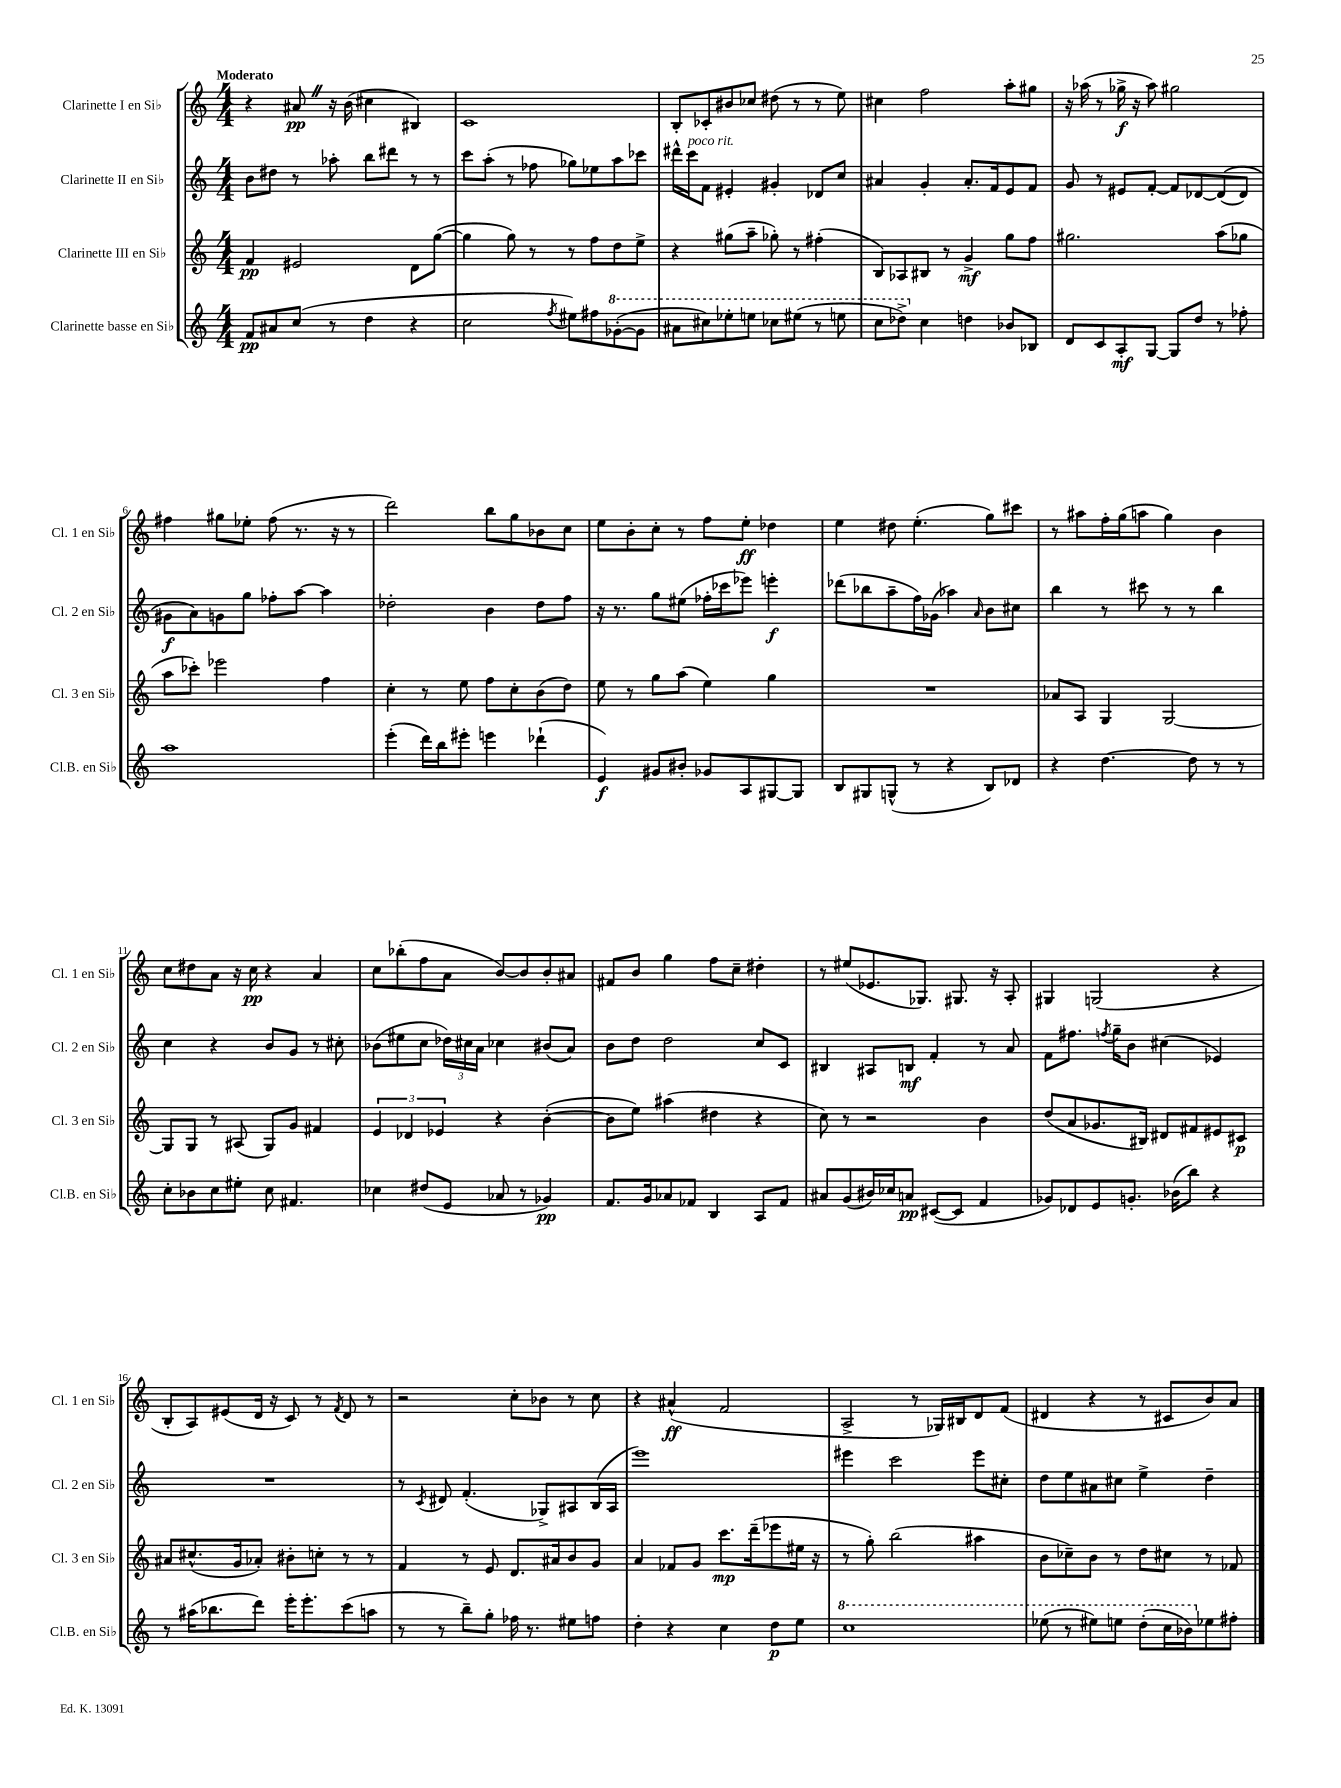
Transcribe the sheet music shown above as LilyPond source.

<<
\new StaffGroup <<
\new Staff = "s0" \with { instrumentName = "Clarinette I en Sib" shortInstrumentName = "Cl. 1 en Sib" } {
    \clef treble \key c \major \numericTimeSignature \time 4/4 \tempo "Moderato"
    \autoBeamOff r4 ais'8\pp \once \override BreathingSign.text = \markup { \musicglyph "scripts.caesura.straight" } \breathe r16 b'16( cis''4 bis4) |
    c'1 |
    b8[-. ces'8-. bis'8 ces''8] dis''8( r8 r8 e''8) |
    cis''4 f''2 a''8[-. gis''8] |
    r16 aes''16( r8 ges''16->\f r16 aes''8) gis''2 |
    fis''4 gis''8[ ees''8]-. fis''8( r8. r16 r8 |
    d'''2) b''8[ g''8 bes'8 c''8] |
    e''8[ b'8-. c''8]-. r8 f''8[ e''8]-.\ff des''4 |
    e''4 dis''8 e''4.-.( g''8[) cis'''8] |
    r8 ais''8[ f''16-. g''16( a''8] g''4) b'4 |
    c''8[ dis''8 a'8] r16 c''16\pp r4 a'4 |
    c''8[ bes''8-.( f''8 a'8] b'8[~) b'8 b'8-. ais'8] |
    fis'8[ b'8] g''4 f''8[ c''8]-- dis''4-. |
    r8 eis''8[( ees'8. ges8.]) gis8. r16 a8-. |
    gis4 g2( r4 |
    b8[-. a8) eis'8( d'16] r16 c'8) r8 \acciaccatura { f'8 } d'8 r8 |
    r2 c''8[-. bes'8] r8 c''8 |
    r4 ais'4-^\ff( f'2 |
    a2-> r8 ges16[) bis16 d'8 f'8]( |
    dis'4 r4 r8 cis'8[ b'8) a'8] \bar "|." |
}
\new Staff = "s1" \with { instrumentName = "Clarinette II en Sib" shortInstrumentName = "Cl. 2 en Sib" } {
    \clef treble \key c \major \numericTimeSignature \time 4/4
    \autoBeamOff b'8[ dis''8] r8 aes''8-. b''8[ dis'''8] r8 r8 |
    c'''8[ a''8]-.( r8 fes''8 ges''8[) ees''8 a''8 ces'''8] |
    dis'''16[-^ c'''16^\markup { \italic "poco rit." } f'8] eis'4-. gis'4-. des'8[ c''8] |
    ais'4 g'4-. ais'8.[-. f'16 e'8 f'8] |
    g'8 r8 eis'8[ f'8]~-. f'8[ des'8~ des'8(\( des'8]) |
    gis'8[\f a'8\) g'8 g''8] fes''8[-. a''8]~ a''4 |
    des''2-. b'4 des''8[ f''8] |
    r16 r8. g''8[ eis''8]( fes''16[-. ces'''16 ees'''8]) e'''4-.\f |
    des'''8[( bes''8 a''8-- f''16) ges'16]( aes''4) \grace { a'16 } b'8[ cis''8] |
    b''4 r8 cis'''8 r8 r8 b''4 |
    c''4 r4 b'8[ g'8] r8 cis''8-. |
    bes'8[( eis''8 c''8] \tuplet 3/2 { des''16[) cis''16 a'16] } ces''4 bis'8[( a'8]) |
    b'8[ d''8] d''2 c''8[ c'8] |
    bis4 ais8[ b8]\mf f'4-. r8 a'8 |
    f'8[ fis''8.] \acciaccatura { f''8 } g''16[-- b'8] cis''4( ees'4) |
    R1 |
    r8 \acciaccatura { c'8 } dis'8 f'4.-.( ges8[->) ais8 b16( ais16] |
    e'''1) |
    eis'''4 c'''2 eis'''8[ cis''8]-. |
    d''8[ e''8 ais'8 cis''8] e''4-> d''4-- \bar "|." |
}
\new Staff = "s2" \with { instrumentName = "Clarinette III en Sib" shortInstrumentName = "Cl. 3 en Sib" } {
    \clef treble \key c \major \numericTimeSignature \time 4/4
    \autoBeamOff f'4\pp eis'2 d'8[ g''8]~( |
    g''4 g''8) r8 r8 f''8[ d''8 e''8]-> |
    r4 gis''8[( a''8]-- ges''8-.) r8 fis''4-.( |
    b8[) aes8 bis8] r8 g'4->\mf g''8[ f''8] |
    gis''2. a''8[( ges''8] |
    a''8[ ces'''8]-.) ees'''2 f''4 |
    c''4-. r8 e''8 f''8[ c''8-. b'8( d''8]) |
    e''8 r8 g''8[ a''8]( e''4) g''4 |
    R1 |
    aes'8[ a8] g4 g2~ |
    g8[ g8] r8 ais8( g8[) g'8] fis'4 |
    \tuplet 3/2 { e'4 des'4 ees'4 } r4 b'4~-.( |
    b'8[ e''8]) ais''4( dis''4 r4 |
    c''8) r8 r2 b'4 |
    d''8[( a'8 ges'8. bis16]) dis'8[ fis'8 eis'8 cis'8]\p |
    ais'8[ cis''8.-^( g'16 aes'8]-.) bis'8[-. c''8]-. r8 r8 |
    f'4 r8 e'8 d'8.[ ais'16 b'8 g'8] |
    a'4 fes'8[ g'8] c'''8.[\mp d'''16--( ees'''8 eis''16] r16 |
    r8 g''8-.) b''2( ais''4 |
    b'8[ ces''8--) b'8] r8 d''8[ cis''8] r8 fes'8 \bar "|." |
}
\new Staff = "s3" \with { instrumentName = "Clarinette basse en Sib" shortInstrumentName = "Cl.B. en Sib" } {
    \clef treble \key c \major \numericTimeSignature \time 4/4
    \autoBeamOff f'8[\pp ais'8 c''8]( r8 d''4 r4 |
    c''2 \acciaccatura { f''8 } eis''8[) fis''8 \ottava #1 ges''8~-.( ges''8] |
    ais''8[ cis'''8) ees'''8-. e'''8] ces'''8[ eis'''8]( r8 e'''8 |
    c'''8[ des'''8]->) \ottava #0 c''4 d''!4 bes'8[ bes8] |
    d'8[ c'8 a8-.\mf g8]~ g8[ d''8] r8 fes''8-. |
    a''1 |
    e'''4-.( d'''16[) b''16 eis'''8]-. e'''4 des'''4-!( |
    e'4\f) gis'8[ bis'8]-. ges'8[ a8 gis8~ gis8] |
    b8[ gis8 g8]-^( r8 r4 b8[) des'8] |
    r4 d''4.~ d''8 r8 r8 |
    c''8[-. bes'8 c''8 eis''8]-. c''8 fis'4. |
    ces''4 dis''8[( e'8] aes'8 r8 ges'4\pp) |
    f'8.[ g'16 aes'8 fes'8] b4 a8[ fes'8] |
    ais'8[ g'8( bis'16) ces''16 a'8]\pp cis'8[~( cis'8] f'4 |
    ges'8[) des'8 e'8 g'8.]-. bes'16[( b''8]) r4 |
    r8 ais''16[( bes''8. d'''8]) e'''16[-. e'''8.-. c'''8( a''8] |
    r8 r8 b''8[--) g''8]-. fes''16 r8. eis''8[ f''8] |
    d''4-. r4 c''4 d''8[\p e''8] |
    \ottava #1 c'''1 |
    ees'''8( r8 eis'''8[) e'''8] d'''8[-.( c'''16 bes''16) \ottava #0 ees''8 fis''8]-. \bar "|." |
}
>>
>>
